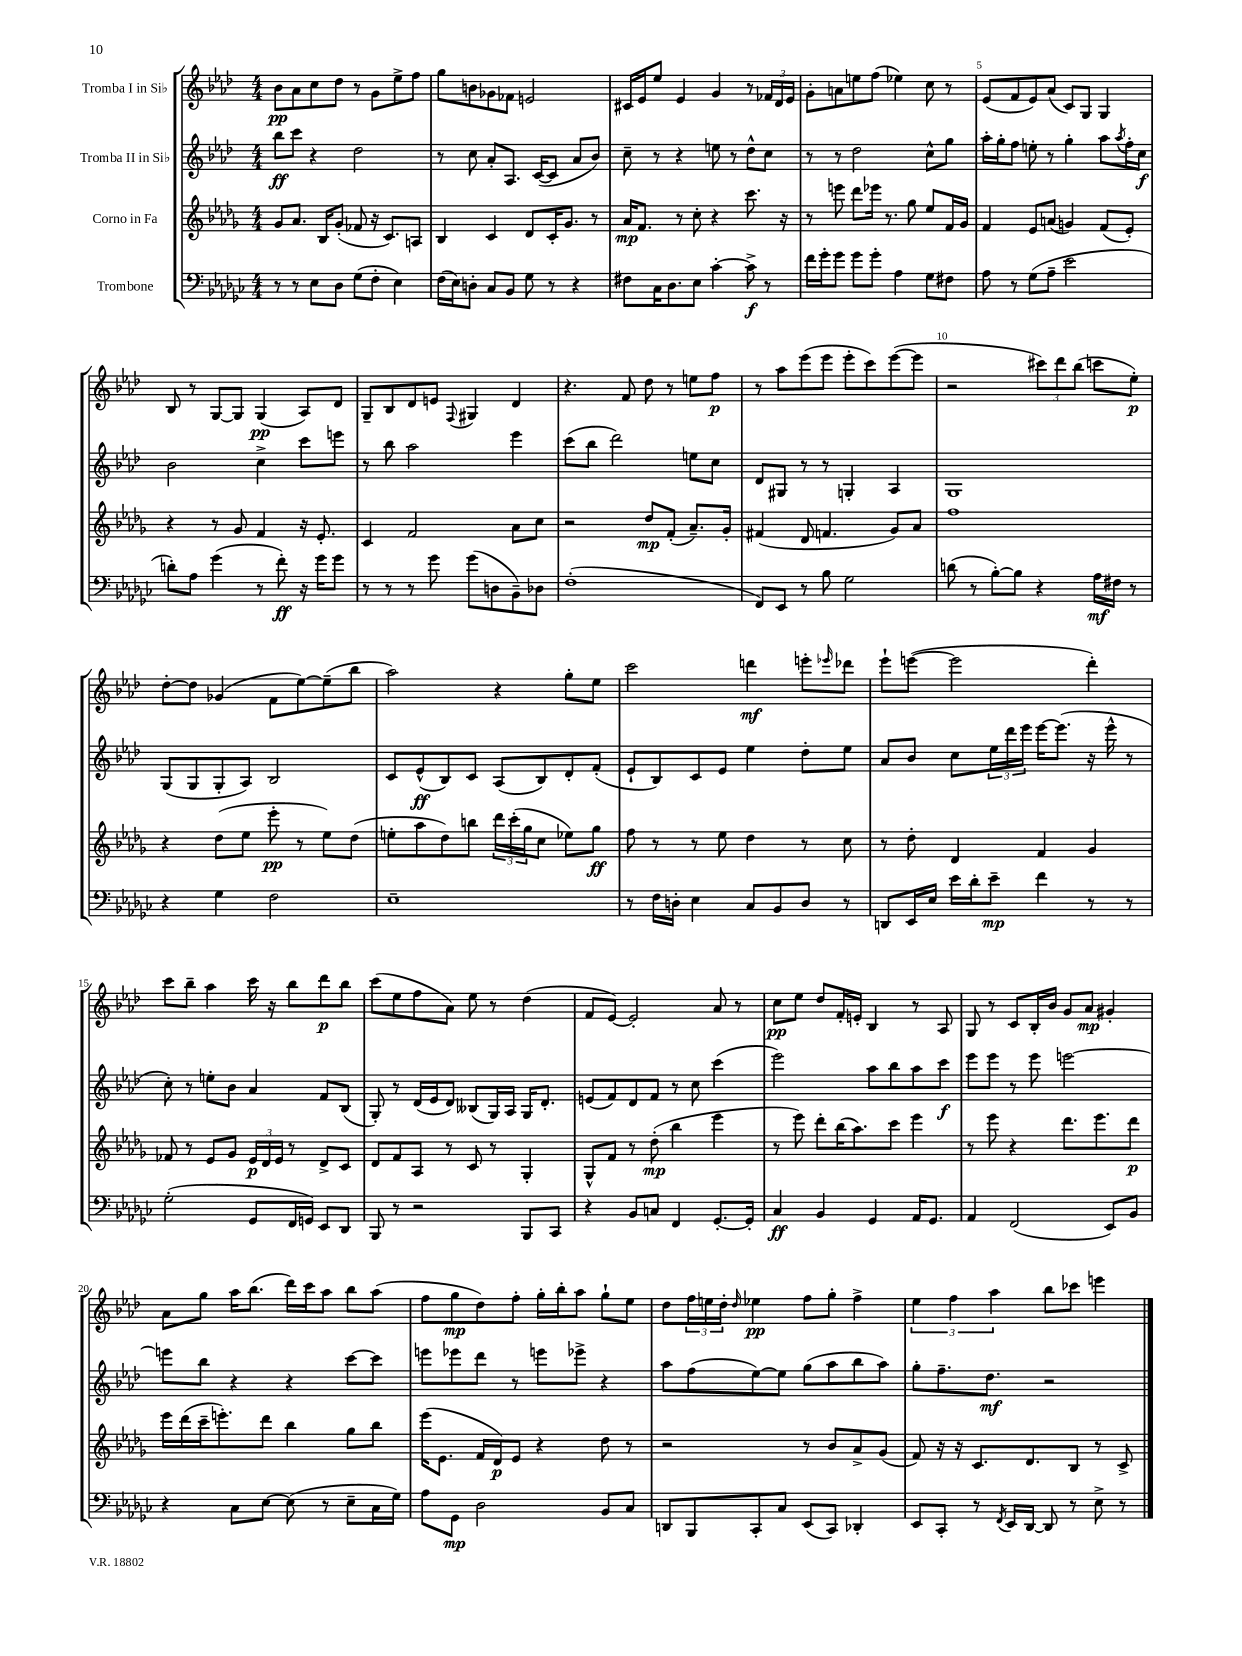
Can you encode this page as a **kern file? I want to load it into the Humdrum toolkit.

**kern	**kern	**kern	**kern
*staff4	*staff3	*staff2	*staff1
*clefF4	*clefG2	*clefG2	*clefG2
*k[b-e-a-d-g-c-]	*k[b-e-a-d-g-]	*k[b-e-a-d-]	*k[b-e-a-d-]
*M4/4	*M4/4	*M4/4	*M4/4
8r	8g-	8bb-	8b-
8r	8.a-	8ccc	8a-
8E-	.	4r	8cc
.	16B-	.	.
8D-	(8g-'	.	8dd-
(8G-	8f-	2dd-	8r
8F'	16r	.	8g
.	8.c)	.	.
4E-)	.	.	8ee-^
.	8A	.	8ff
=	=	=	=
(16F	4B-	8r	8gg
16E-)	.	.	.
8D'	.	8cc	8b
8C-	4c	8a-'	8g-
8BB-	.	8.A-	8f-
8G-	8d-	.	2e
.	.	([16c	.
8r	16c'	8c]	.
.	8.g-	.	.
4r	.	8a-	.
.	8r	8b-)	.
=	=	=	=
8F#	16a-	8cc~	16c#
.	8.f	.	16e-
16C-	.	8r	8ee-
8.D-	.	.	.
.	8r	4r	4e-
8E-	8cc'	.	.
[4c-'	4r	8ee	4g
.	.	8r	.
8c-^]	8.ccc	8dd-^^	8r
8r	.	8cc	24f-
.	.	.	24d-
.	16r	.	.
.	.	.	24e-
=	=	=	=
16f	8r	8r	8g'
16g-'	.	.	.
8g-	8eee	8r	8a
8g-	8ddd-	2dd-	8ee
8g-'	16eee-	.	(8ff
.	8.r	.	.
4A-	.	.	4ee-)
.	8gg-	.	.
8G-	8ee-	8cc^^	8cc
8F#	16f	8gg	8r
.	16g-	.	.
=	=	=	=
8A-	4f	16aa-'	(8e-
.	.	16gg'	.
8r	.	8ff	8f
(8G-	8e-	8ee'	8e-)
8A-~	(8a	8r	(8a-
2e-	4g)	4gg'	8c)
.	.	.	8G
.	(8f	8aa-	4G
.	.	8qaa-	.
.	8e-')	16ff'	.
.	.	16cc	.
=	=	=	=
8d')	4r	2b-	8B-
8A-	.	.	8r
(4g-	8r	.	[8G
.	8g-	.	8G]
8r	4f	4cc^	(4G
8f')	.	.	.
16r	16r	8ccc	8A-)
16g-	8.e-'	.	.
8g-	.	8eee	8d-
=	=	=	=
8r	4c	8r	8G~
8r	.	8bb-	8B-
8r	2f	2aa-	8d-
8g-	.	.	8e
.	.	.	8qqF
(8g-	.	.	4G#
8D	.	.	.
8BB-~)	8a-	4eee-	4d-
8D-	8cc	.	.
=	=	=	=
(1F'	2r	(8ccc	4.r
.	.	8bb-	.
.	.	2ddd-)	.
.	.	.	8f
.	8dd-	.	8dd-
.	(8f'	.	8r
.	8.a-~)	8ee	8ee
.	.	8cc	8ff
.	16g-'	.	.
=	=	=	=
8FF)	(4f#	8d-	8r
8EE-	.	8G#	8aa-
8r	8d-	8r	(8eee-
8B-	4.f	8r	8eee-
2G-	.	4G'	8eee-'
.	.	.	8ccc)
.	8g-)	4A-	([8eee-
.	8a-	.	8eee-]
=	=	=	=
(8d	1ff	1G	2r
8r	.	.	.
[8B-')	.	.	.
8B-]	.	.	.
4r	.	.	12ccc#)
.	.	.	12ddd-
.	.	.	(12bb-
16A-	.	.	8ccc
16F#	.	.	.
8r	.	.	8ee-')
=	=	=	=
4r	4r	(8G	[8dd-'
.	.	8G	8dd-]
4G-	(8dd-	8G'	(4g-
.	8ee-	8A-)	.
2F	8eee-'	2B-	8f
.	8r	.	[8ee-)
.	8ee-)	.	(8ee-~]
.	(8dd-	.	8bb-
=	=	=	=
1E-~	8ee'	8c	2aa-)
.	8aa-	(8e-^^	.
.	8dd-)	8B-)	.
.	8bb	8c	.
.	24ddd-	(8A-	4r
.	(24ccc'	.	.
.	24gg-	.	.
.	8cc	8B-)	.
.	8ee-)	8d-'	8gg'
.	8gg-	(8f'	8ee-
=	=	=	=
8r	8ff	8e-`	2ccc
16F	8r	8B-)	.
16D'	.	.	.
4E-	8r	8c	.
.	8ee-	8e-	.
8C-	4dd-	4ee-	4ddd
8BB-	.	.	.
8D	8r	8dd-'	8eee'
.	.	.	16qqeee-
8r	8cc	8ee-	8ddd-
=	=	=	=
8DD	8r	8a-	8eee-`
16EE-	8dd-'	8b-	([8eee
16E-	.	.	.
16e-	4d-	8cc	2eee]
16d-'	.	.	.
8e-~	.	24ee-	.
.	.	24ddd-	.
.	.	24eee-	.
4f	4f	[16eee-	.
.	.	(8.eee-]	.
8r	4g-	16r	4ddd-')
.	.	16eee-^^	.
8r	.	8r	.
=	=	=	=
(2G-'	8f-	8cc')	8ccc
.	8r	8r	8bb-~
.	8e-	8ee'	4aa-
.	8g-	8b-	.
8GG-	24e-	4a-	16ccc
.	24d-	.	.
.	.	.	16r
.	24e-	.	.
16FF	8r	.	8bb-
16GG)	.	.	.
8EE-	8d-^	8f	8ddd-
8DD-	8c	(8B-	8bb-
=	=	=	=
8BBB-	8d-	8G')	(8ccc
8r	8f	8r	8ee-
2r	8A-	(16d-	8ff
.	.	16e-	.
.	8r	8d-)	8a-)
.	8c	(8B--	8ee-
.	8r	16G)	8r
.	.	16A-	.
8BBB-	4G-'	16G	(4dd-
.	.	8.d-'	.
8CC-	.	.	.
=	=	=	=
4r	8G-^^	(8e	8f
.	8f	8f)	[8e-)
8BB-	8r	8d-	2e-']
8C	(8dd-'	8f	.
4FF	4bb-	8r	.
.	.	8cc	.
[8.GG-'	4eee-	(4ccc	8a-
.	.	.	8r
16GG-']	.	.	.
=	=	=	=
4C-	8r	2eee-)	8cc
.	8eee-)	.	8ee-
4BB-	8ddd-'	.	8dd-
.	(16bb-	.	16f'
.	8.aa-)	.	16e'
4GG-	.	8aa-	4B-
.	8ccc	8bb-	.
16AA-	4eee-	8aa-	8r
8.GG-	.	.	.
.	.	8ccc	8A-
=	=	=	=
4AA-	8r	8eee-	8G
.	8eee-	8eee-	8r
(2FF	4r	8r	8c
.	.	8eee-	16B-'
.	.	.	16b-
.	8.ddd-	[2eee	8g
.	.	.	8a-
.	8.eee-	.	.
8EE-)	.	.	4g#'
8BB-	8ddd-	.	.
=	=	=	=
4r	16eee-	8eee]	8a-
.	(16ddd-	.	.
.	16ccc~	8bb-	8gg
.	8.eee')	.	.
8C-	.	4r	16aa-
.	.	.	(8.bb-
[8E-	8ddd-	.	.
(8E-]	4bb-	4r	16ddd-)
.	.	.	16ccc
8r	.	.	8aa-
8E-~	8gg-	[8ccc	8bb-
16C-	8bb-	8ccc]	(8aa-
16G-)	.	.	.
=	=	=	=
8A-	(16eee-	8eee	8ff
.	8.e-	.	.
8GG-	.	8eee-	8gg
2D-	16f	8ddd-	8dd-)
.	16d-)	.	.
.	8e-	8r	8ff'
.	4r	8eee	16gg'
.	.	.	16bb-'
.	.	8eee-^	8aa-
8BB-	8dd-	4r	8gg`
8C-	8r	.	8ee-
=	=	=	=
8DD	2r	8aa-	8dd-
8BBB-	.	(8ff	24ff
.	.	.	24ee
.	.	.	24dd-'
.	.	.	16qqdd-
8CC-'	.	[8ee-)	4ee-
8C-	.	8ee-]	.
(8EE-	8r	(8gg	8ff
8CC-)	8b-	8aa-	8gg'
4DD-'	8a-^	8bb-	4ff^
.	(8g-	8aa-)	.
=	=	=	=
8EE-	8f)	8gg'	6ee-
8CC-'	16r	8.ff~	.
.	.	.	6ff
.	16r	.	.
8r	8.c	.	.
.	.	8.dd-	.
.	.	.	6aa-
8qFF	.	.	.
16EE-	.	.	.
[16DD-	8.d-	.	.
8DD-]	.	2r	8bb-
8r	8B-	.	8ccc-
8E-^	8r	.	4eee
8r	8c^	.	.
==	==	==	==
*-	*-	*-	*-
